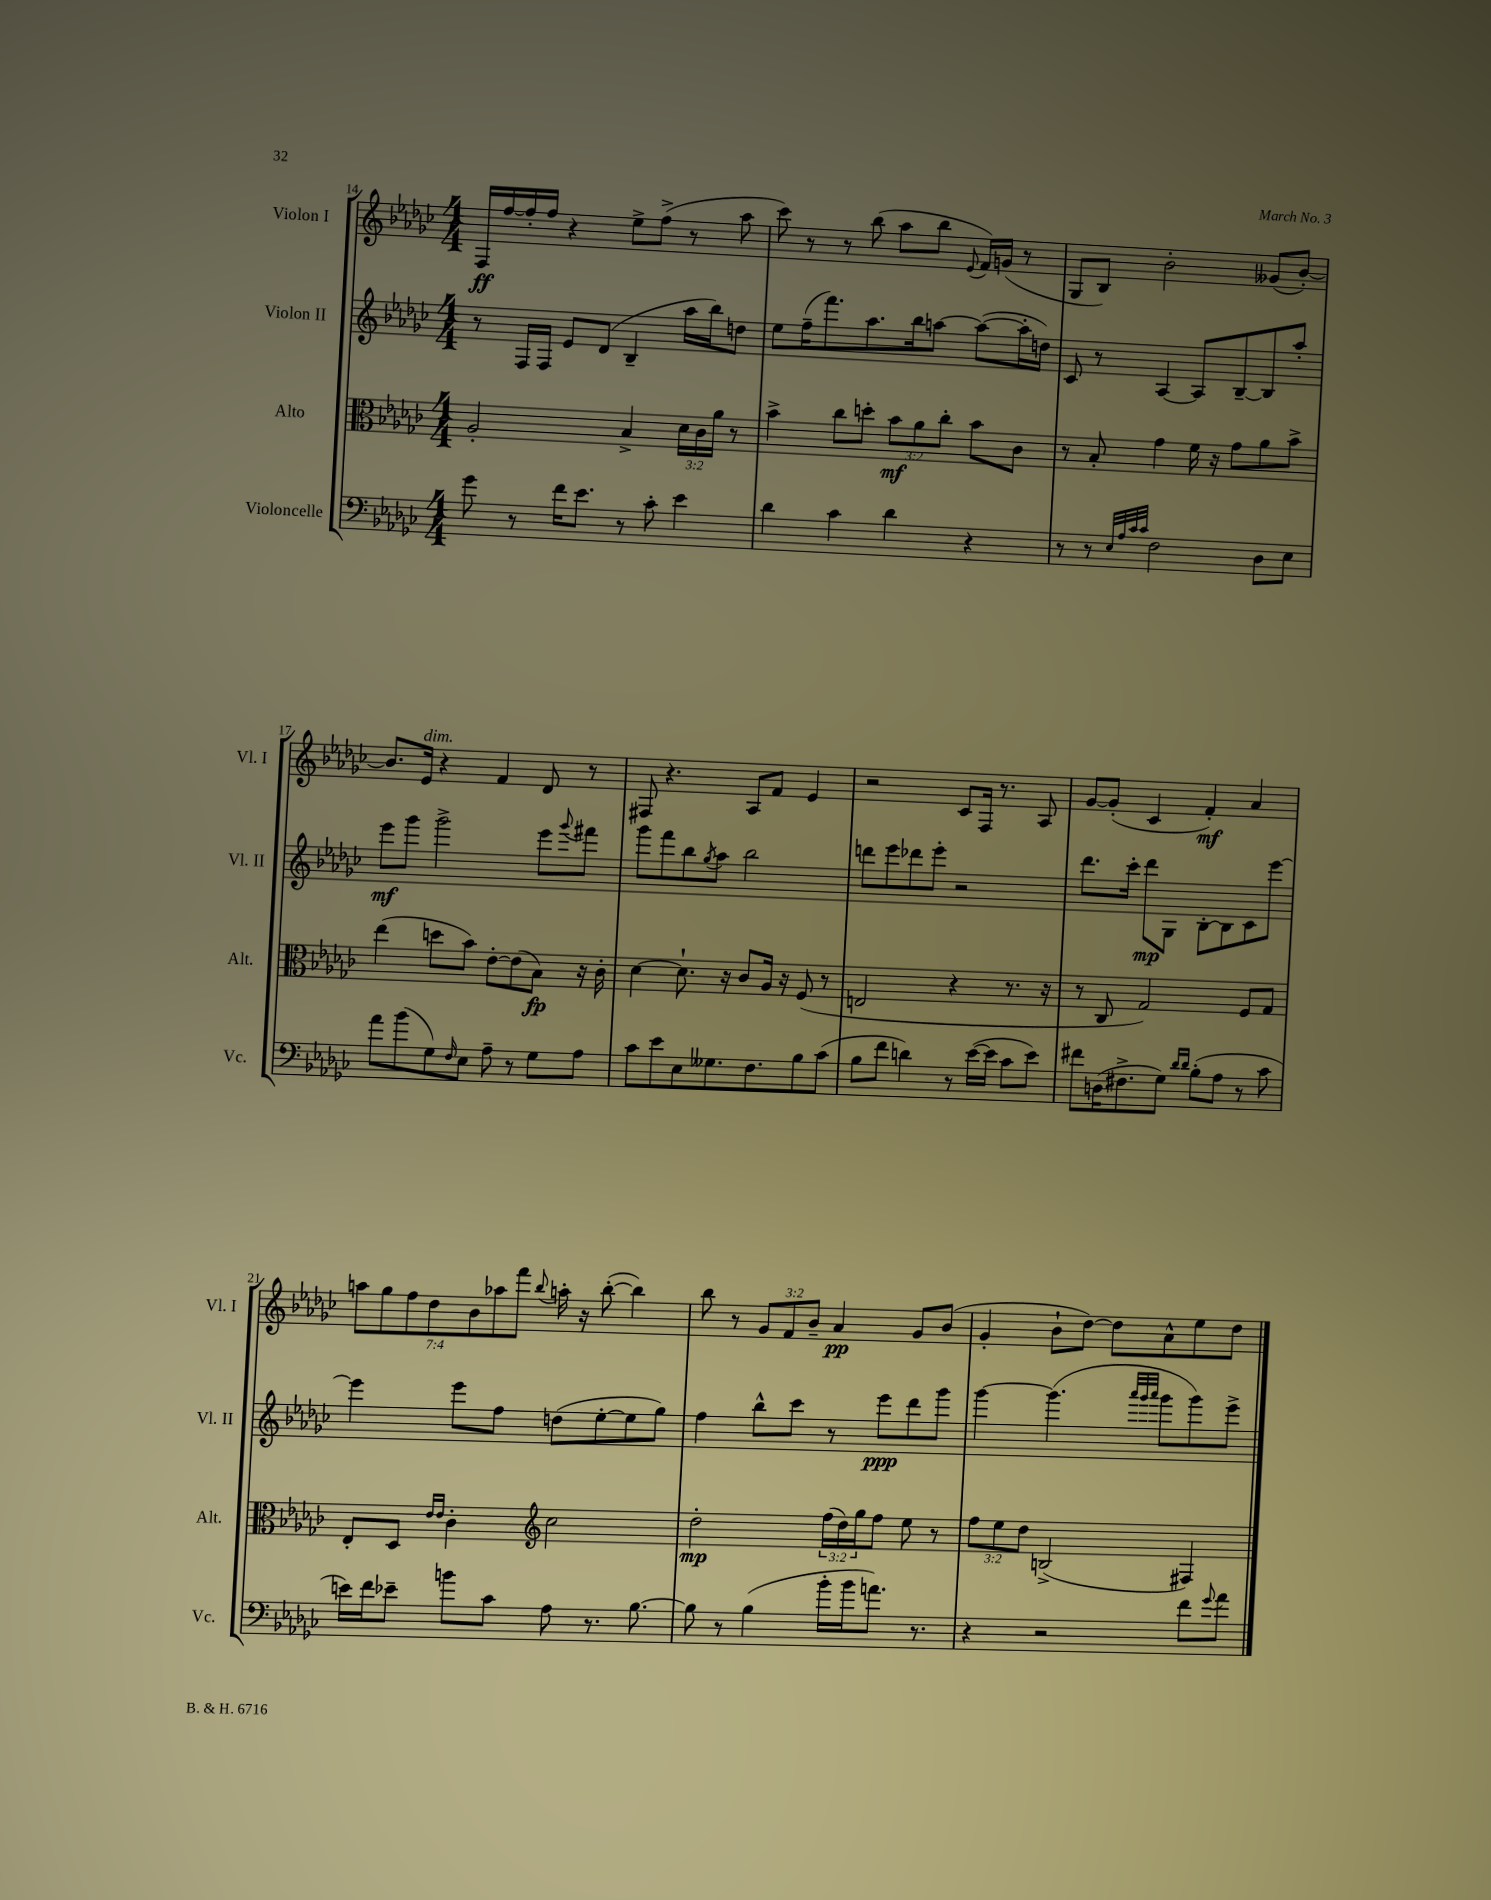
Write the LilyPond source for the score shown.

<<
\new StaffGroup <<
\new Staff = "s0" \with { instrumentName = "Violon I" shortInstrumentName = "Vl. I" } {
    \clef treble \key ges \major \numericTimeSignature \time 4/4 \override Staff.TupletNumber.text = #tuplet-number::calc-fraction-text
    f16\ff f''16~ f''16-. f''16 r4 ees''8-> f''8->( r8 aes''8 |
    ces'''8) r8 r8 bes''8( aes''8 bes''8 \appoggiatura { ees'8 } f'16) g'16( r8 |
    ges8 bes8) bes'2-. geses'8( bes'8~-.) |
    bes'8. ees'16^\markup { \italic "dim." } r4 f'4 des'8 r8 |
    fis8 r4. aes8 f'8 ees'4 |
    r2 ces'8 f16 r8. aes8 |
    ges'8~ ges'8-.( ces'4 f'4-.\mf) aes'4 |
    \tuplet 7/4 { a''8 ges''8 f''8 des''8 bes'8 aes''8 f'''8 } \appoggiatura { bes''8 } a''16-. r16 bes''8~-.( bes''4) |
    bes''8 r8 \tuplet 3/2 { ges'8 f'8 bes'8-- } aes'4\pp ges'8 bes'8( |
    ges'4-. bes'8-! des''8~) des''8 aes'8-^ ees''8 des''8 \bar "|." |
}
\new Staff = "s1" \with { instrumentName = "Violon II" shortInstrumentName = "Vl. II" } {
    \clef treble \key ges \major \numericTimeSignature \time 4/4
    r8 f16 f16 ees'8 des'8( bes4-- aes''16 bes''16) d''8 |
    ees''8 f''16--( f'''8.) aes''8. bes''16 a''8~ a''8~( a''16-. d''16) |
    ces'8 r8 aes4~ aes8 bes8~-- bes8 aes''8-. |
    ees'''8\mf ges'''8 ges'''2-> ees'''8 \appoggiatura { ges'''8 } fis'''8 |
    ges'''8 f'''8 bes''8 \acciaccatura { ges''8 } aes''8 bes''2 |
    d'''8 ees'''8 des'''8 ees'''8-. r2 |
    des'''8. ces'''16-. des'''8\mp ges8 bes8~-. bes8 ces'8 ees'''8~ |
    ees'''4 ees'''8 f''8 d''8( ees''8~-. ees''8 ges''8) |
    f''4 bes''8-^ ces'''8 r8 ees'''8\ppp des'''8 ges'''8 |
    ges'''4~ ges'''4.( \grace { aes'''32 ges'''32 aes'''32 } ges'''8 ges'''8) ees'''8-> \bar "|." |
}
\new Staff = "s2" \with { instrumentName = "Alto" shortInstrumentName = "Alt." } {
    \clef alto \key ges \major \numericTimeSignature \time 4/4 \override Staff.TupletNumber.text = #tuplet-number::calc-fraction-text
    aes2-. bes4-> \tuplet 3/2 { des'16 ces'16 aes'16 } r8 |
    bes'4-> ces''8 d''8-. \tuplet 3/2 { bes'8\mf aes'8 ces''8-. } bes'8 ces'8 |
    r8 bes8-. ges'4 f'16 r16 ges'8 aes'8 bes'8-> |
    ees''4( d''8 bes'8) ees'8~-. ees'8( bes8\fp) r16 ces'16-. |
    des'4~ des'8.-! r16 ces'8 aes16 r16 f8( r8 |
    e2 r4 r8. r16 |
    r8 ces8 ges2) f8 ges8 |
    ees8-. des8 \grace { ees'16 ees'16 } ces'4-. \clef treble ces''2 |
    des''2-.\mp \tuplet 3/2 { f''16( des''16) ges''16 } f''8 ees''8 r8 |
    \tuplet 3/2 { f''8 ees''8 des''8 } b2->( fis4) \bar "|." |
}
\new Staff = "s3" \with { instrumentName = "Violoncelle" shortInstrumentName = "Vc." } {
    \clef bass \key ges \major \numericTimeSignature \time 4/4
    ges'8 r8 f'16 ees'8. r8 ces'8-. ees'4 |
    des'4 ces'4 des'4 r4 |
    r8 r8 \grace { ees32 aes32 ces'32 ces'32 } f2 des8 ees8 |
    aes'8 bes'8( ges8) \grace { f16 } ees8 aes8-- r8 ges8 aes8 |
    ces'8 ees'8 ees8 geses8. f8. bes8 ces'8( |
    bes8 f'8 d'4) r8 ees'16~( ees'16 ces'8 ees'8) |
    fis'8 d16( fis8.-> ges8) \grace { des'16 des'16 } bes8-.( aes8 r8 ces'8 |
    e'16) f'16 ees'8-- b'8 ces'8 aes8 r8. bes8.~ |
    bes8 r8 bes4( bes'16-. bes'16 a'8.) r8. |
    r4 r2 f'8 \appoggiatura { ges'8 } aes'8 \bar "|." |
}
>>
>>
\layout { \context { \Score currentBarNumber = #14 } }
